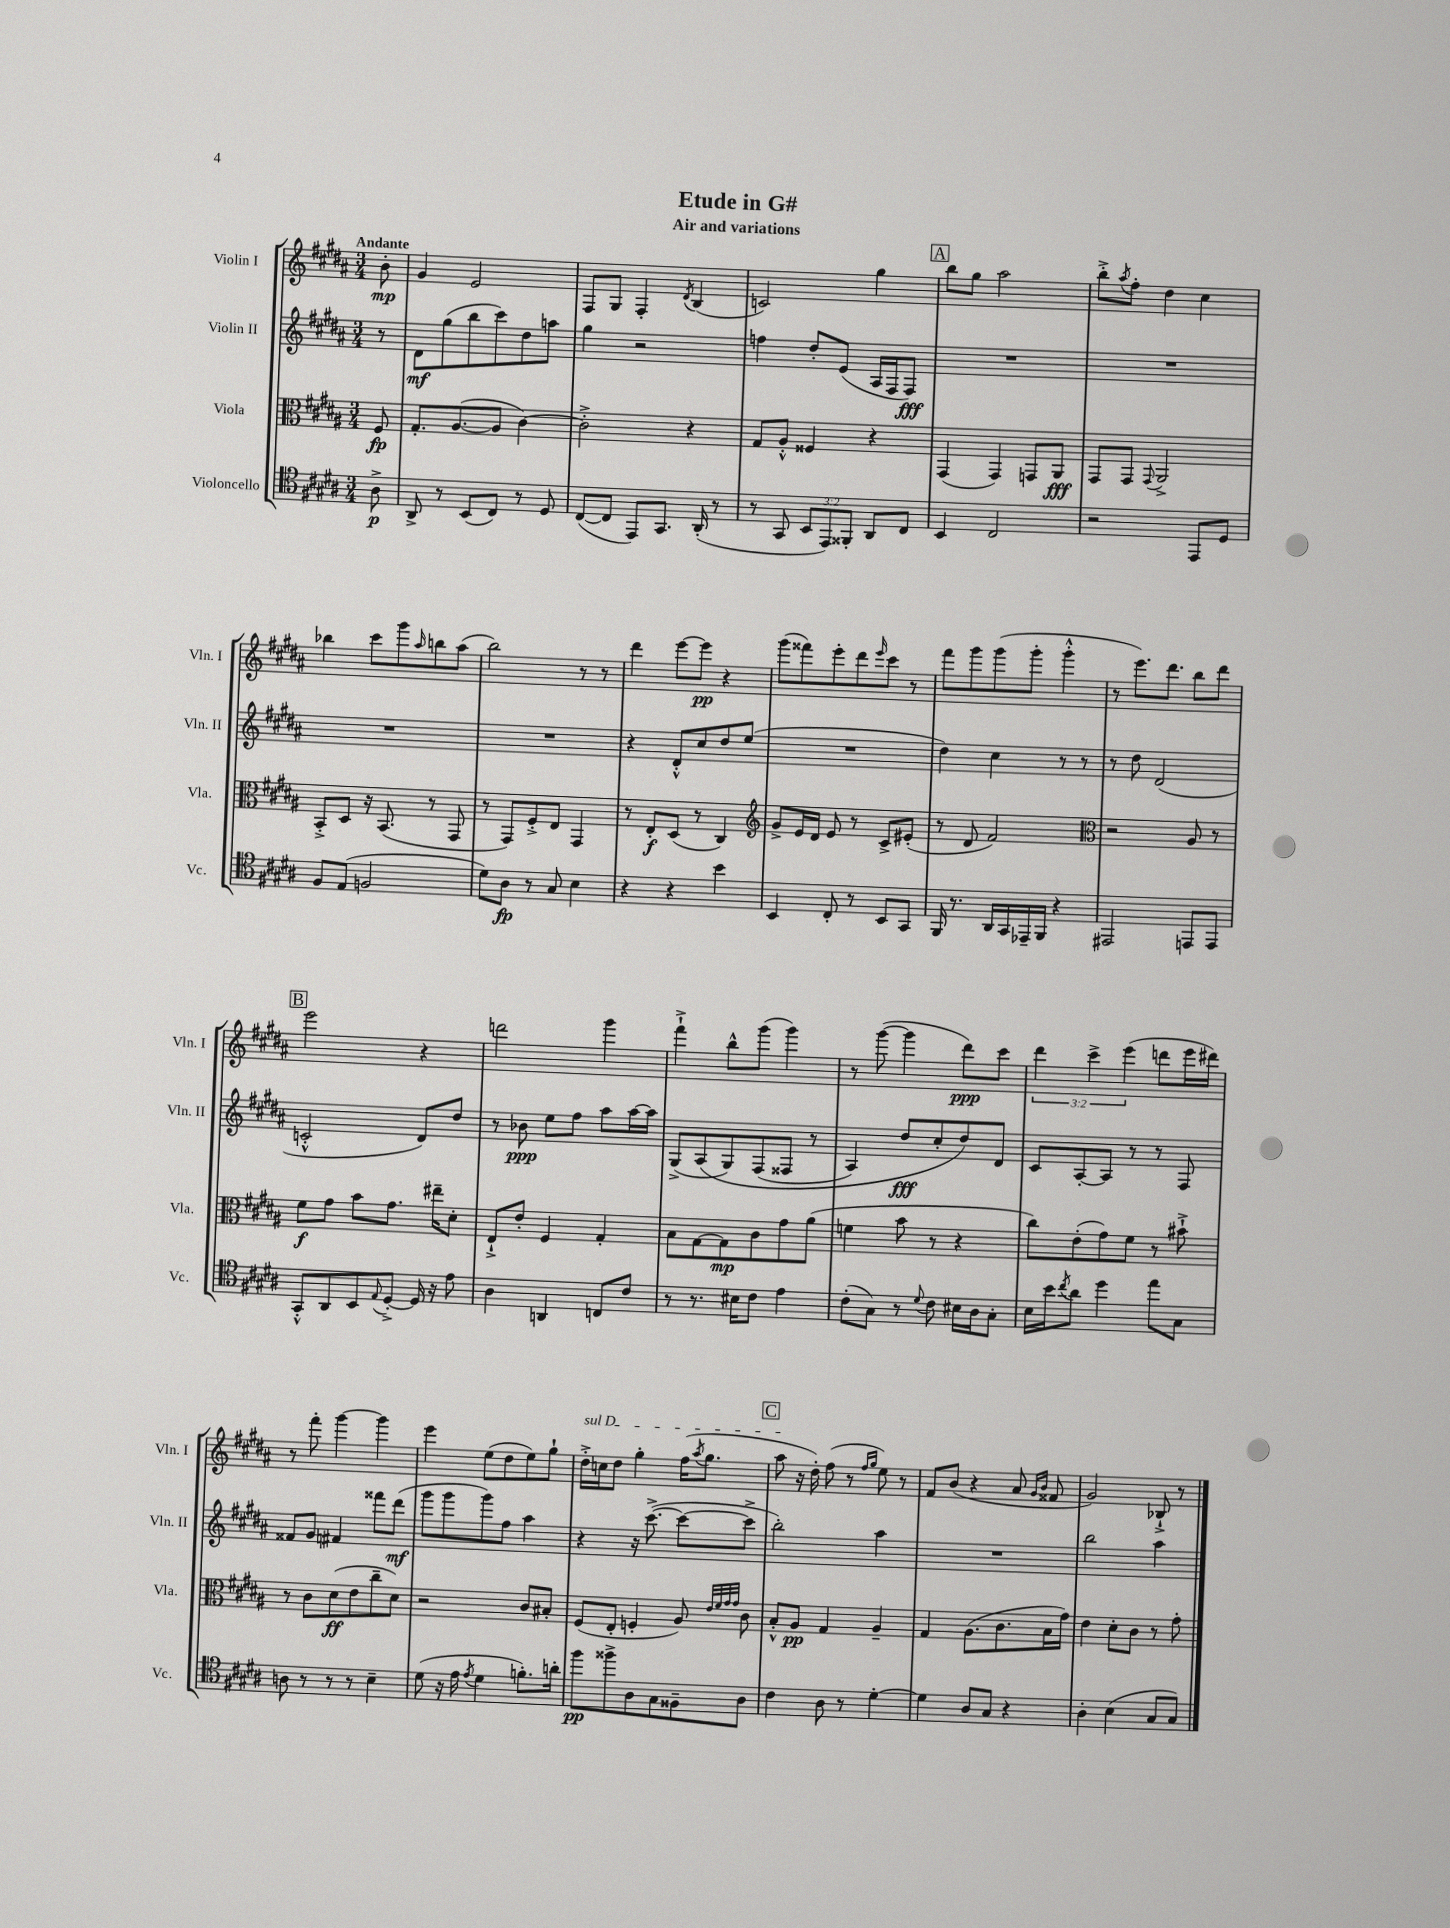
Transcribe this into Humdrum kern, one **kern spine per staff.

**kern	**dynam	**kern	**dynam	**kern	**dynam	**kern	**dynam
*part4	*part4	*part3	*part3	*part2	*part2	*part1	*part1
*staff4	*staff4	*staff3	*staff3	*staff2	*staff2	*staff1	*staff1
*I"Violoncello	*	*I"Viola	*	*I"Violin II	*	*I"Violin I	*
*I'Vc.	*	*I'Vla.	*	*I'Vln. II	*	*I'Vln. I	*
*clefC4	*	*clefC3	*	*clefG2	*	*clefG2	*
*k[f#c#g#d#a#]	*	*k[f#c#g#d#a#]	*	*k[f#c#g#d#a#]	*	*k[f#c#g#d#a#]	*
*M3/4	*	*M3/4	*	*M3/4	*	*M3/4	*
=	=	=	=	=	=	=	=
!	!	!	!	!	!	!LO:TX:a:B:t=Andante	!
8A#^\	p	8F#/	fp	8r	.	8b'\	mp
=1	=1	=1	=1	=1	=1	=1	=1
8AA#^/	.	8.G#'/L	.	8d#\L	mf	4g#/	.
8r	.	.	.	(8gg#\	.	.	.
.	.	([8.A#/	.	.	.	.	.
(8BB/L	.	.	.	8bb\	.	2e/	.
8C#/J)	.	8A#/J]	.	8ccc#\)	.	.	.
8r	.	[4c#\)	.	8dd#\	.	.	.
8D#/	.	.	.	8aan\J	.	.	.
=2	=2	=2	=2	=2	=2	=2	=2
([8C#/L	.	2c#'^\]	.	4gg#\	.	8F#/L	.
8C#/J]	.	.	.	.	.	8G#/J	.
8EE/L)	.	.	.	2r	.	4F#'/	.
8.GG#/J	.	.	.	.	.	.	.
.	.	.	.	.	.	8qd#/	.
.	.	4r	.	.	.	(4B/	.
(16AA#'/	.	.	.	.	.	.	.
8r	.	.	.	.	.	.	.
=3	=3	=3	=3	=3	=3	=3	=3
8r	.	8G#/L	.	4ffn\	.	2cn/)	.
8GG#/	.	8A#'^^/J	.	.	.	.	.
12BB/L	.	4F##X/	.	8dd#'/L	.	.	.
12EE/)	.	.	.	.	.	.	.
.	.	.	.	(8e/J	.	.	.
12FF##X'/J	.	.	.	.	.	.	.
8AA#/L	.	4r	.	16A#/LL	.	4gg#\	.
.	.	.	.	16F#/J	.	.	.
8C#/J	.	.	.	8F#/J)	fff	.	.
!!LO:REH:place=s1:t=A
=4	=4	=4	=4	=4	=4	=4	=4
4BB/	.	(4GG#/	.	2.r	.	8bb\L	.
.	.	.	.	.	.	8gg#\J	.
2C#/	.	4GG#/)	.	.	.	2aa#\	.
.	.	8GGn/L	.	.	.	.	.
.	.	8AA#/J	fff	.	.	.	.
=5	=5	=5	=5	=5	=5	=5	=5
2r	.	8GG#/L	.	2.r	.	8bb'^\L	.
.	.	.	.	.	.	8qaa#/	.
.	.	8GG#/J	.	.	.	8ff#'\J	.
.	.	8qqGG#/	.	.	.	.	.
.	.	2AA#^/	.	.	.	4dd#\	.
8EE/L	.	.	.	.	.	4cc#\	.
8D#/J	.	.	.	.	.	.	.
!!LO:LB:g=z
=6	=6	=6	=6	=6	=6	=6	=6
8F#/L	.	8BB'^/L	.	2.r	.	4bb-X\	.
(8E/J	.	8D#/J	.	.	.	.	.
2Fn/	.	16r	.	.	.	8ccc#\L	.
.	.	(8.BB/	.	.	.	.	.
.	.	.	.	.	.	8ggg#\	.
.	.	.	.	.	.	16qqaa#/	.
.	.	8r	.	.	.	8bbn\	.
.	.	8GG#/	.	.	.	(8aa#\J	.
=7	=7	=7	=7	=7	=7	=7	=7
8d#\L)	.	8r	.	2.r	.	2bb\)	.
8A#\J	fp	8GG#/L)	.	.	.	.	.
8r	.	8F#'^/	.	.	.	.	.
8G#/	.	8E/J	.	.	.	.	.
4B\	.	4GG#/	.	.	.	8r	.
.	.	.	.	.	.	8r	.
=8	=8	=8	=8	=8	=8	=8	=8
4r	.	8r	.	4r	.	4ddd#\	.
.	.	8E'/L	f	.	.	.	.
4r	.	(8D#/J	.	8d#'^^/L	.	[8eee\L	.
.	.	8r	.	8cc#/	.	8eee\J]	pp
4b\	.	4C#/)	.	8dd#/	.	4r	.
.	.	.	.	(8ee/J	.	.	.
=9	=9	=9	=9	=9	=9	=9	=9
*	*	*clefG2	*	*	*	*	*
4BB/	.	8g#^/L	.	2.r	.	(8ggg#\L	.
.	.	16e/L	.	.	.	8fff##X\)	.
.	.	16d#/JJ	.	.	.	.	.
8C#'/	.	8e/	.	.	.	8eee'\	.
8r	.	8r	.	.	.	8ddd#\	.
.	.	.	.	.	.	16qqeee/	.
8BB/L	.	8c#^/L	.	.	.	8ccc#\J	.
8GG#/J	.	(8e#X'/J	.	.	.	8r	.
=10	=10	=10	=10	=10	=10	=10	=10
16FF#/	.	8r	.	4dd#\)	.	8fff#\L	.
8.r	.	.	.	.	.	.	.
.	.	8d#/	.	.	.	8ggg#\	.
16AA#/LL	.	2f#/)	.	4cc#\	.	(8ggg#\	.
16GG#/	.	.	.	.	.	.	.
16EE-X~/	.	.	.	.	.	8ggg#'\J	.
16FF#/JJ	.	.	.	.	.	.	.
4r	.	.	.	8r	.	4ggg#'^^\	.
.	.	.	.	8r	.	.	.
=11	=11	=11	=11	=11	=11	=11	=11
*	*	*clefC3	*	*	*	*	*
2EE#X/	.	2r	.	8r	.	8r	.
.	.	.	.	8dd#\	.	8.eee\L)	.
.	.	.	.	(2d#/	.	.	.
.	.	.	.	.	.	8.ddd#\J	.
8EEn/L	.	8A#/	.	.	.	8bb\L	.
8EE/J	.	8r	.	.	.	8ddd#\J	.
!!LO:LB:g=z
!!LO:REH:place=s1:t=B
=12	=12	=12	=12	=12	=12	=12	=12
8GG#'^^/L	.	8f#\L	f	2cn'^^/	.	2eee\	.
8AA#/	.	8g#\J	.	.	.	.	.
8BB/	.	8b\L	.	.	.	.	.
8qqE/	.	.	.	.	.	.	.
[8D#'^/J	.	8.g#\J	.	.	.	.	.
16D#/]	.	.	.	8d#/L)	.	4r	.
16r	.	16ee#X~\KL	.	.	.	.	.
8e\	.	8d#'\J	.	8dd#/J	.	.	.
=13	=13	=13	=13	=13	=13	=13	=13
4A#\	.	8E`^/L	.	8r	.	2dddn\	.
.	.	8e'/J	.	8b-X\	ppp	.	.
4AAn/	.	4F#/	.	8ee\L	.	.	.
.	.	.	.	8ff#\J	.	.	.
8Cn/L	.	4G#'/	.	8aa#\L	.	4ggg#\	.
8c#/J	.	.	.	[16aa#\L	.	.	.
.	.	.	.	16aa#\JJ]	.	.	.
=14	=14	=14	=14	=14	=14	=14	=14
8r	.	8B\L	.	(8G#^/L	.	4fff#`^\	.
8.r	.	[8G#\	.	(8A#/	.	.	.
.	.	8G#\]	mp	8G#/)	.	8bb^^\L	.
16B#X\KL	.	.	.	.	.	.	.
8c#\J	.	8c#\	.	(8F#/	.	(8ggg#\J	.
4e\	.	8g#\	.	8F##X/J	.	4ggg#\)	.
.	.	(8a#\J	.	8r	.	.	.
=15	=15	=15	=15	=15	=15	=15	=15
(8c#'\L	.	4fn\	.	4A#/)	.	8r	.
8G#\J)	.	.	.	.	.	([8ggg#\	.
8r	.	8b\	.	8dd#/L	fff	4ggg#\]	.
8qqd#/	.	.	.	.	.	.	.
8c#\	.	8r	.	8cc#'/	.	.	.
16B#X\LL	.	4r	.	8dd#/)	.	8ddd#\L)	ppp
16A#\J	.	.	.	.	.	.	.
8G#'\J	.	.	.	8d#/J	.	8ccc#\J	.
=16	=16	=16	=16	=16	=16	=16	=16
16B\LL	.	8cc#\L)	.	8c#/L	.	6ddd#\	.
16b\J	.	.	.	.	.	.	.
8qcc#/	.	.	.	.	.	.	.
8a#\J	.	(8e'\	.	[8A#'/	.	.	.
.	.	.	.	.	.	6ccc#^\	.
4dd#\	.	8g#\)	.	8A#/J]	.	.	.
.	.	.	.	.	.	(6eee\	.
.	.	8f#\J	.	8r	.	.	.
8ee\L	.	8r	.	8r	.	8dddn\L	.
8G#\J	.	8b#X`^\	.	8F#/	.	16eee\L	.
.	.	.	.	.	.	16ddd#X\JJ)	.
!!LO:LB:g=z
=17	=17	=17	=17	=17	=17	=17	=17
8An\	.	8r	.	8f##X/L	.	8r	.
8r	.	8c#\L	.	8g#/J	.	8fff#'\	.
8r	.	(8d#\	ff	4f#X/	.	[4ggg#\	.
8r	.	8e\	.	.	.	.	.
4B~\	.	8cc#~\	.	8fff##X\L	.	4ggg#\]	.
.	.	8d#\J)	.	(8ddd#\J	mf	.	.
=18	=18	=18	=18	=18	=18	=18	=18
(8d#\	.	2r	.	8ggg#\L	.	4eee\	.
16r	.	.	.	8ggg#\	.	.	.
16e\	.	.	.	.	.	.	.
8qe/	.	.	.	.	.	.	.
4d#\	.	.	.	8ggg#\)	.	(8ee\L	.
.	.	.	.	8ff#\J	.	8dd#\	.
8.fn'\L)	.	8c#/L	.	4aa#\	.	8ee\)	.
.	.	8B#X'/J	.	.	.	8gg#`\J	.
16an'\Jk	.	.	.	.	.	.	.
=19	=19	=19	=19	=19	=19	=19	=19
!	!	!	!	!	!	!LO:TX:a:i:t=sul D	!
8ff#\L	pp	(8F#/L	.	4r	.	16dd#'^\LL	.
.	.	.	.	.	.	16ccn\J	.
8ff##X^\	.	8E'/J	.	.	.	8dd#\J	.
8A#\	.	4Fn'/	.	16r	.	4gg#'\	.
.	.	.	.	([8.ccc#^\	.	.	.
8G#\	.	.	.	.	.	.	.
8F##X~\	.	8A#/)	.	8ccc#\L_	.	(16ff#\KL	.
.	.	.	.	.	.	8qaa#/	.
.	.	.	.	.	.	8.gg#\J	.
.	.	32qqe/LLL	.	.	.	.	.
.	.	32qqf#/	.	.	.	.	.
.	.	32qqg#/	.	.	.	.	.
.	.	32qqg#/JJJ	.	.	.	.	.
8A#\J	.	8c#\	.	8ccc#^\J]	.	.	.
!!LO:REH:place=s1:t=C
=20	=20	=20	=20	=20	=20	=20	=20
4c#\	.	8B'^^/L	.	2bb'\)	.	8aa#\	.
.	.	8A#/J	pp	.	.	16r	.
.	.	.	.	.	.	16dd#'\)	.
8A#\	.	4G#/	.	.	.	(8ff#\	.
8r	.	.	.	.	.	8r	.
.	.	.	.	.	.	16qqff#/LL	.
.	.	.	.	.	.	16qqgg#/JJ	.
[4d#'\	.	4A#~/	.	4aa#\	.	8ee\)	.
.	.	.	.	.	.	8r	.
=21	=21	=21	=21	=21	=21	=21	=21
4d#\]	.	4G#/	.	2.r	.	8f#/L	.
.	.	.	.	.	.	(8b/J	.
8A#/L	.	(8.A#\L	.	.	.	4r	.
8G#/J	.	.	.	.	.	.	.
.	.	8.c#\	.	.	.	.	.
4r	.	.	.	.	.	8a#/	.
.	.	.	.	.	.	16qqg#/LL	.
.	.	.	.	.	.	16qqb/JJ	.
.	.	16B\L	.	.	.	8f##X/	.
.	.	16g#\JJ)	.	.	.	.	.
=22	=22	=22	=22	=22	=22	=22	=22
4A#'\	.	4e\	.	2bb\	.	2g#/)	.
(4B\	.	8d#'\L	.	.	.	.	.
.	.	8c#\J	.	.	.	.	.
8G#/L	.	8r	.	4aa#\	.	8B-X`^/	.
8G#/J)	.	8g#'\	.	.	.	8r	.
==	==	==	==	==	==	==	==
*-	*-	*-	*-	*-	*-	*-	*-
